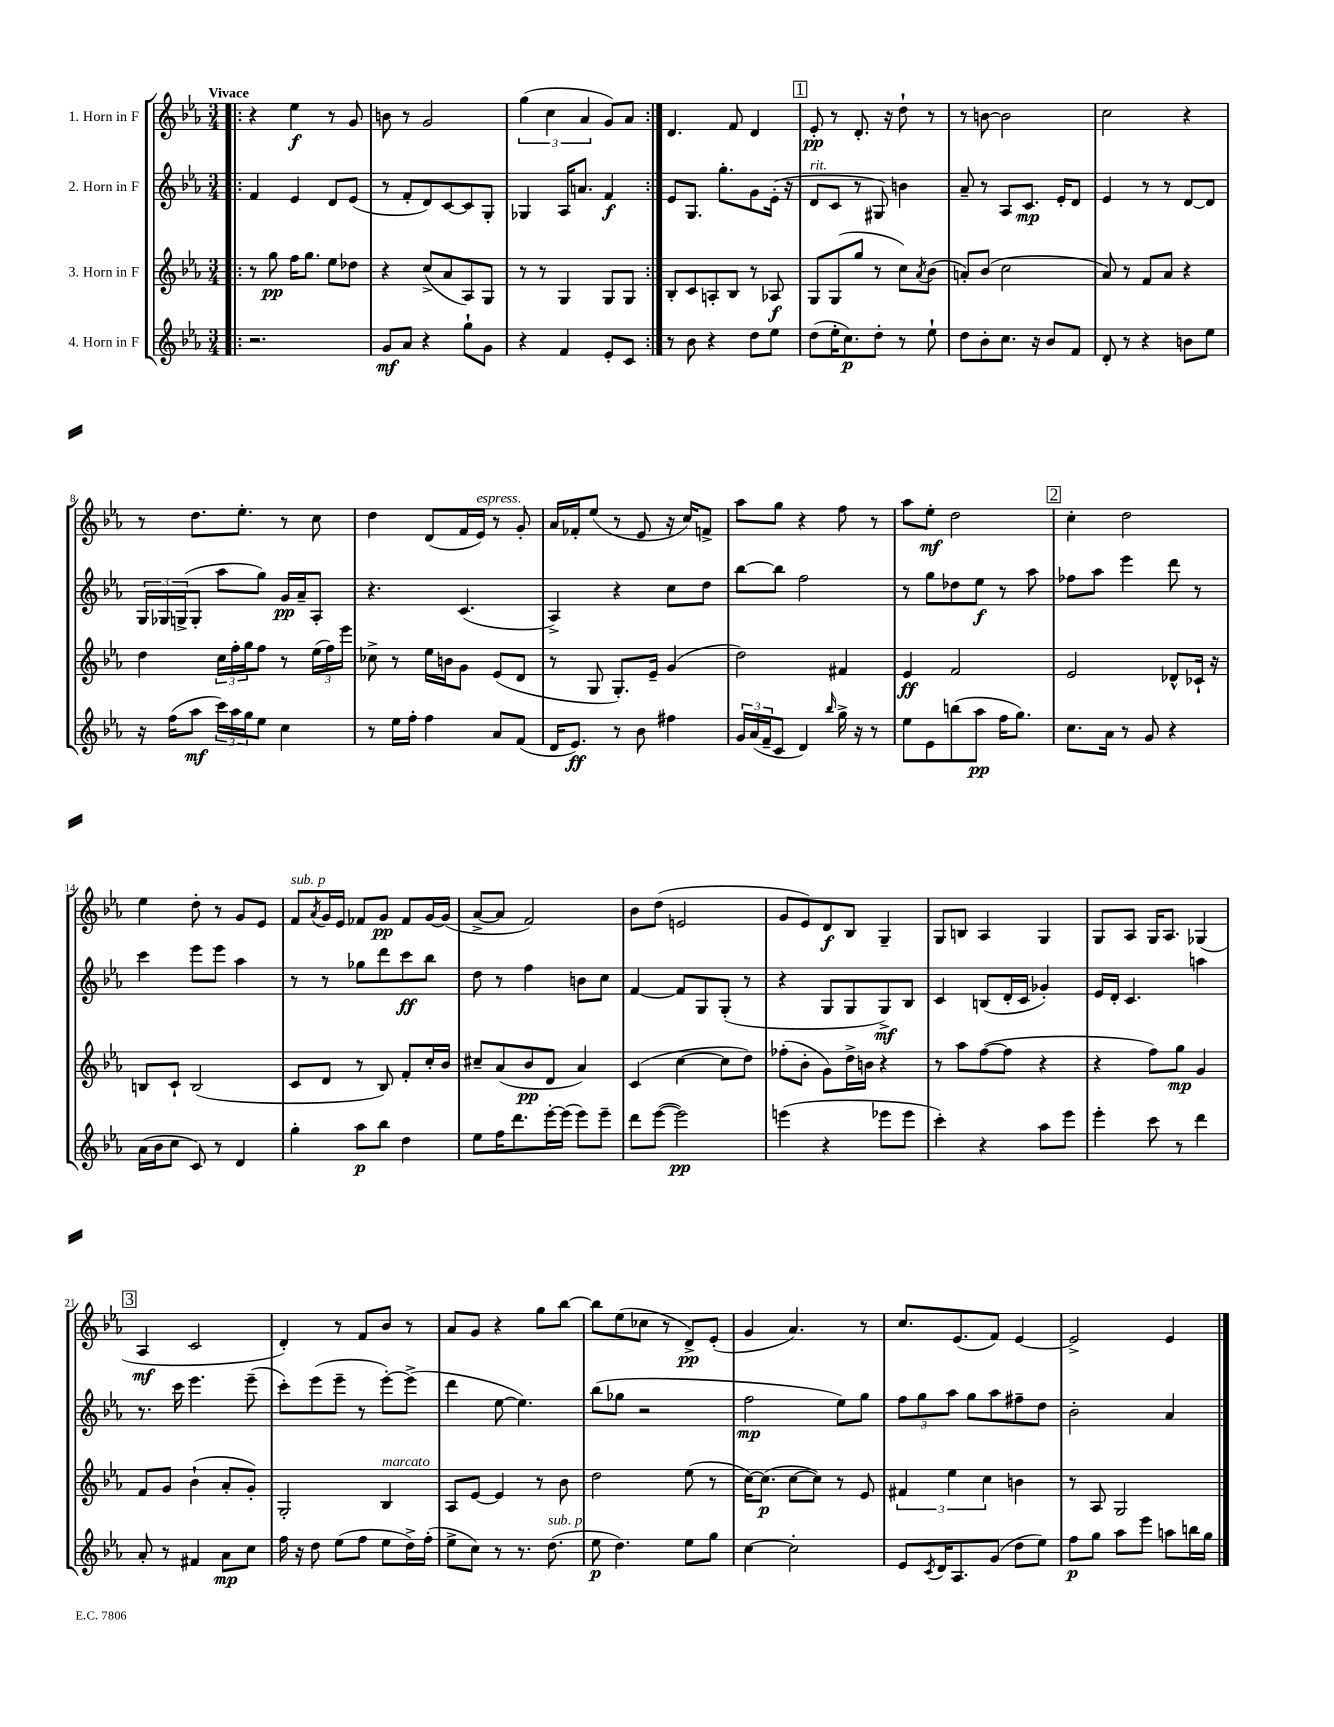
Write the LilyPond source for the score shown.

<<
\new StaffGroup <<
\new Staff = "s0" \with { instrumentName = "1. Horn in F" } {
    \clef treble \key ees \major \numericTimeSignature \time 3/4 \tempo "Vivace"
    \repeat volta 2 { \bar ".|:" r4 ees''4\f r8 g'8 |
    b'8 r8 g'2 |
    \tuplet 3/2 { g''4( c''4 aes'4 } g'8) aes'8 | }
    d'4. f'8 d'4 |
    \mark \markup { \box "1" } ees'8-.\pp r8 d'8.-. r16 d''8-! r8 |
    r8 b'8~ b'2 |
    c''2 r4 |
    r8 d''8. ees''8.-. r8 c''8 |
    d''4 d'8( f'16 ees'16^\markup { \italic "espress." }) r8 g'8-. |
    aes'16 fes'16-. ees''8( r8 ees'8 r16 c''16) f'8-> |
    aes''8 g''8 r4 f''8 r8 |
    aes''8 ees''8-.\mf d''2 |
    \mark \markup { \box "2" } c''4-. d''2 |
    ees''4 d''8-. r8 g'8 ees'8 |
    f'8^\markup { \italic "sub. p" } \acciaccatura { aes'8 } g'16 ees'16 fes'8 g'8\pp fes'8 g'16~ g'16( |
    aes'8~-> aes'8 f'2) |
    bes'8 d''8( e'2 |
    g'8 ees'8) d'8\f bes8 g4-- |
    g8 b8 aes4 g4 |
    g8 aes8 g16 aes8. ges4( |
    \mark \markup { \box "3" } aes4\mf c'2 |
    d'4-.) r8 f'8 bes'8 r8 |
    aes'8 g'8 r4 g''8 bes''8~ |
    bes''8 ees''8( ces''8 r8 d'8->\pp) ees'8-.( |
    g'4 aes'4.) r8 |
    c''8. ees'8.( f'8) ees'4~ |
    ees'2-> ees'4 \bar "|." |
}
\new Staff = "s1" \with { instrumentName = "2. Horn in F" } {
    \clef treble \key ees \major \numericTimeSignature \time 3/4
    \repeat volta 2 { \bar ".|:" f'4 ees'4 d'8 ees'8( |
    r8 f'8-. d'8) c'8~ c'8 g8-. |
    ges4 aes16 a'8. f'4\f | }
    ees'8 g8. g''8.-. g'8 ees'16-.( r16 |
    \mark \markup { \box "1" } d'8^\markup { \italic "rit." } c'8 r8 gis8) b'4 |
    aes'8-- r8 aes8 c'8.\mp ees'16-. d'8 |
    ees'4 r8 r8 d'8~ d'8 |
    \tuplet 3/2 { g16 ges16 g16->( } g8-. aes''8 g''8) g'16\pp aes'16-- aes8-. |
    r4. c'4.( |
    aes4->) r4 c''8 d''8 |
    bes''8~ bes''8 f''2 |
    r8 g''8 des''8 ees''8\f r8 aes''8 |
    \mark \markup { \box "2" } fes''8 aes''8 ees'''4 d'''8 r8 |
    c'''4 ees'''8 ees'''8 aes''4 |
    r8 r8 ges''8 d'''8 c'''8\ff bes''8 |
    d''8 r8 f''4 b'8 c''8 |
    f'4~ f'8 g8 g8-.( r8 |
    r4 g8 g8 g8->\mf) bes8 |
    c'4 b8( d'16-. c'16 ges'4-.) |
    ees'16 d'16-. c'4. a''4 |
    \mark \markup { \box "3" } r8. c'''16 ees'''4. ees'''8--( |
    c'''8-.) ees'''8( ees'''8-- r8 ees'''8~-.) ees'''8->( |
    d'''4 ees''8~ ees''4.) |
    bes''8( ges''8 r2 |
    f''2\mp ees''8) g''8 |
    \tuplet 3/2 { f''8 g''8 aes''8 } g''8 aes''8 fis''8-- d''8 |
    bes'2-. aes'4 \bar "|." |
}
\new Staff = "s2" \with { instrumentName = "3. Horn in F" } {
    \clef treble \key ees \major \numericTimeSignature \time 3/4
    \repeat volta 2 { \bar ".|:" r8 g''8\pp f''16 g''8. ees''8 des''8 |
    r4 c''8->( aes'8 aes8) g8 |
    r8 r8 g4 g8 g8 | }
    bes8-. c'8 a8-. bes8 r8 aes8\f |
    \mark \markup { \box "1" } g8 g8( g''8 r8 c''8) \acciaccatura { aes'8 } bes'8( |
    a'8-.) bes'8( c''2 |
    aes'8) r8 f'8 aes'8 r4 |
    d''4 \tuplet 3/2 { c''16 f''16-. g''16 } f''8 r8 \tuplet 3/2 { ees''16( f''16) ees'''16 } |
    ces''8-> r8 ees''16 b'16 g'8 ees'8( d'8 |
    r8 g8 g8.-.) ees'16-- g'4( |
    d''2) fis'4 |
    ees'4\ff f'2 |
    \mark \markup { \box "2" } ees'2 des'8-^ ces'16-! r16 |
    b8 c'8-! b2( |
    c'8 d'8 r8 bes8) f'8-. c''16-. bes'16 |
    cis''8-- aes'8( bes'8\pp d'8 aes'4) |
    c'4( c''4~ c''8 d''8) |
    fes''8-.( bes'8-. g'8) d''16-> b'16 r4 |
    r8 aes''8 f''8~( f''8 r4 |
    r4 f''8) g''8\mp g'4 |
    \mark \markup { \box "3" } f'8 g'8 bes'4-!( aes'8-. g'8-.) |
    g2-. bes4^\markup { \italic "marcato" } |
    aes8 ees'8~ ees'4 r8 bes'8 |
    d''2 ees''8( r8 |
    c''16~) c''8.\p( c''8~ c''8) r8 ees'8 |
    \tuplet 3/2 { fis'4 ees''4 c''4 } b'4 |
    r8 aes8 g2 \bar "|." |
}
\new Staff = "s3" \with { instrumentName = "4. Horn in F" } {
    \clef treble \key ees \major \numericTimeSignature \time 3/4
    \repeat volta 2 { \bar ".|:" r2. |
    g'8\mf aes'8 r4 g''8-! g'8 |
    r4 f'4 ees'8-. c'8 | }
    r8 bes'8 r4 d''8 ees''8 |
    \mark \markup { \box "1" } d''8( ees''16-. c''8.\p) d''8-. r8 ees''8-! |
    d''8 bes'8-. c''8. r16 bes'8 f'8 |
    d'8-. r8 r4 b'8 ees''8 |
    r16 f''16( aes''8\mf \tuplet 3/2 { c'''16) aes''16 g''16 } ees''8 c''4 |
    r8 ees''16 f''16-. f''4 aes'8 f'8( |
    d'16 ees'8.\ff) r8 bes'8 fis''4 |
    \tuplet 3/2 { g'16 aes'16( f'16-- } c'8 d'4) \grace { bes''16 } g''16-> r16 r8 |
    ees''8 ees'8 b''8( aes''8\pp f''16 g''8.) |
    \mark \markup { \box "2" } c''8. aes'16 r8 g'8 r4 |
    aes'16( bes'16 c''8 c'8) r8 d'4 |
    g''4-. aes''8\p bes''8 d''4 |
    ees''8 f''16 d'''8. ees'''16~-. ees'''16( ees'''8) ees'''8-- |
    d'''8 ees'''8~( ees'''2\pp) |
    e'''4( r4 ees'''8 ees'''8 |
    c'''4-.) r4 aes''8 ees'''8 |
    ees'''4-. c'''8 r8 d'''4 |
    \mark \markup { \box "3" } aes'8-. r8 fis'4 aes'8\mp c''8 |
    f''16 r16 d''8 ees''8( f''8 ees''8 d''16->) f''16-.( |
    ees''8-> c''8) r8 r8. d''8.^\markup { \italic "sub. p" }( |
    ees''8\p d''4.) ees''8 g''8 |
    c''4~ c''2-. |
    ees'8 \acciaccatura { c'8 } d'16 aes8. g'8( d''8 ees''8) |
    f''8\p g''8 aes''8 ees'''8 a''8 b''16 g''16 \bar "|." |
}
>>
>>
